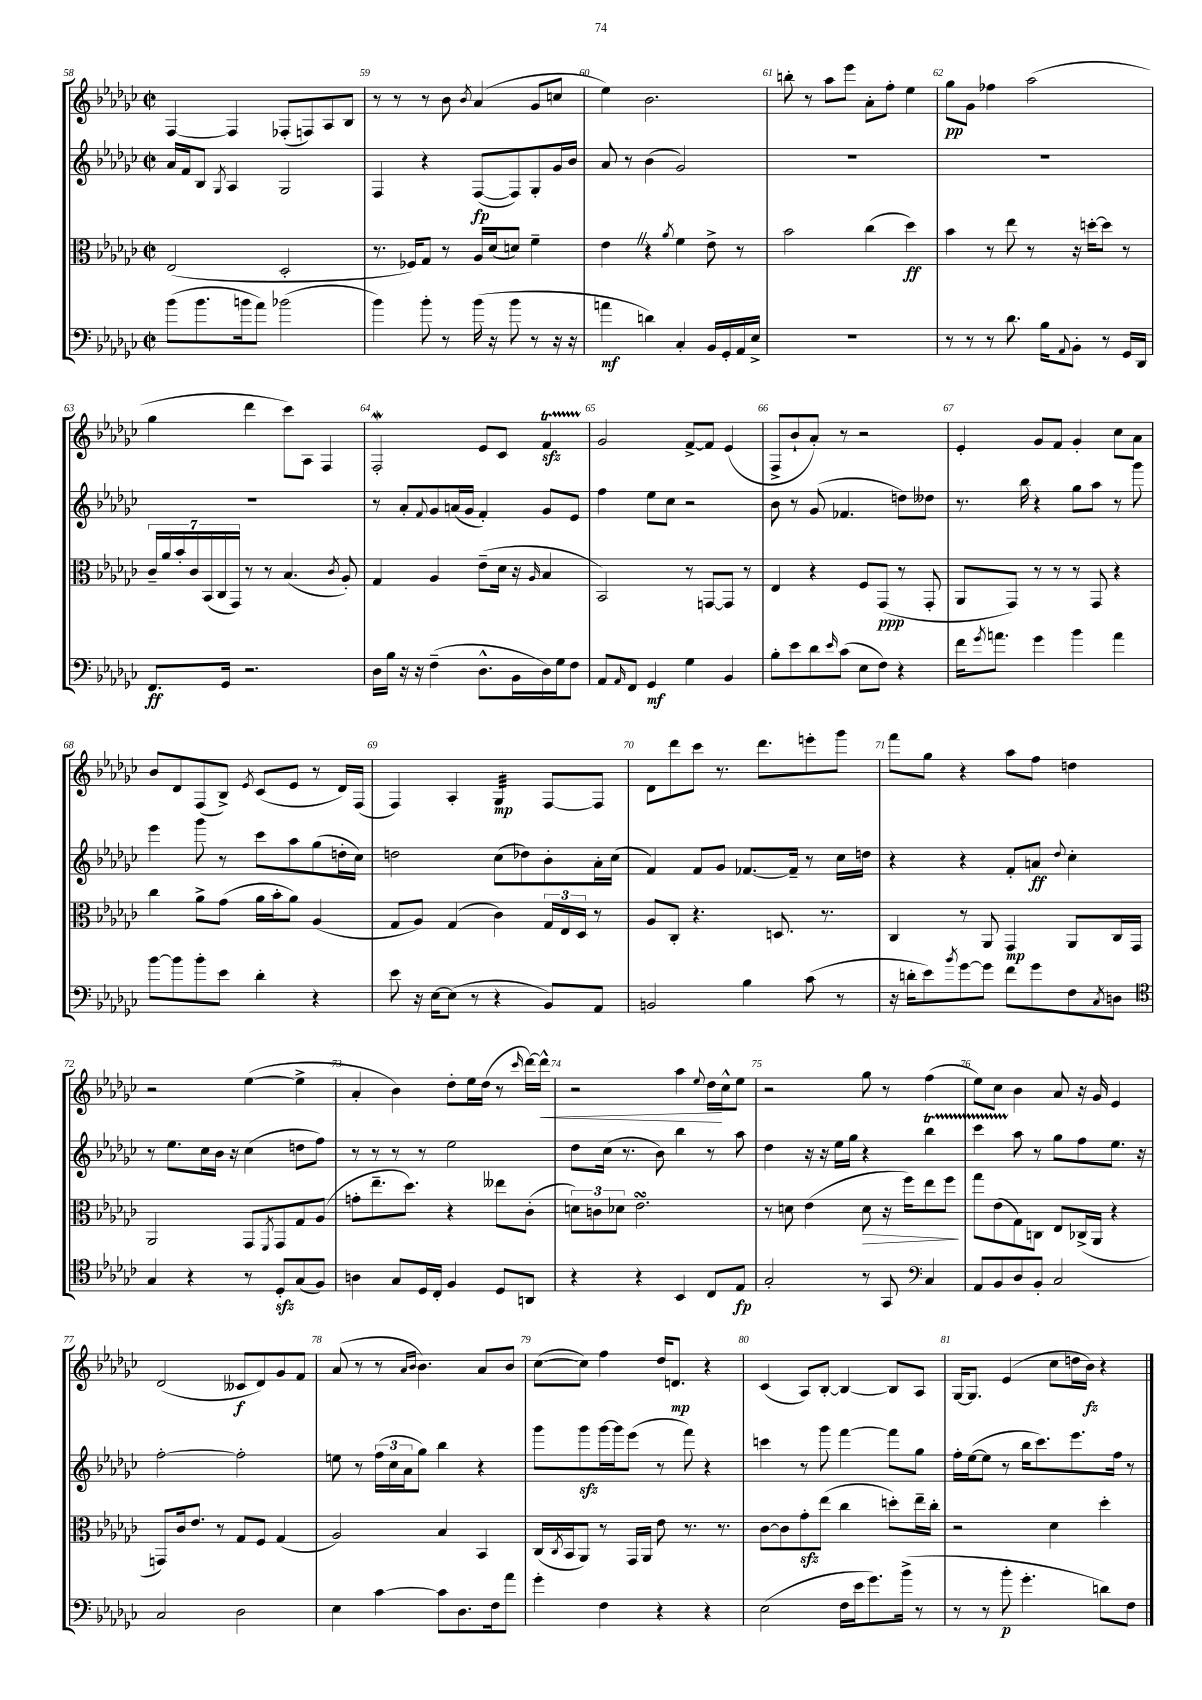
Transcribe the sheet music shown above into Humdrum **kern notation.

**kern	**kern	**kern	**kern
*staff4	*staff3	*staff2	*staff1
*clefF4	*clefC3	*clefG2	*clefG2
*k[b-e-a-d-g-c-]	*k[b-e-a-d-g-c-]	*k[b-e-a-d-g-c-]	*k[b-e-a-d-g-c-]
*M2/2	*M2/2	*M2/2	*M2/2
*met(c|)	*met(c|)	*met(c|)	*met(c|)
(8b-	(2E-	16a-	[4F
.	.	16f	.
8.b-	.	8B-	.
.	.	8qG-	.
.	.	4A-	4F]
16b	.	.	.
8a-)	.	.	.
(2b-	2D-'	2G-	(8F-'
.	.	.	8F)
.	.	.	8A-
.	.	.	8B-
=	=	=	=
4b-)	8.r	4F	8r
.	.	.	8r
.	16F-)	.	.
8b-'	8G-	4r	8r
8r	8r	.	8b-
.	.	.	8qb-
(16b-	16A-	([8F	(4a-
16r	(16d-	.	.
8b-	8d)	8F])	.
8r	4f~	8G-'	8g-
16r	.	16g-	8cc
16r	.	16b-	.
=	=	=	=
4a	4e-	8a-	4ee-)
.	.	8r	.
4d)	4r	(4b-	2.b-
.	8qa-	.	.
4C-'	4f	2g-)	.
16BB-	8e-^	.	.
16GG-'	.	.	.
16AA-	8r	.	.
16E-^	.	.	.
=	=	=	=
1r	2b-	1r	8bb'
.	.	.	8r
.	.	.	8aa-
.	.	.	8eee-
.	(4cc-	.	8a-'
.	.	.	8ff'
.	4dd-)	.	4ee-
=	=	=	=
8r	4b-	1r	8gg-
8r	.	.	8g-
8r	8r	.	4ff-
8.d-	8ee-	.	.
.	8r	.	(2aa-
16B-	.	.	.
8qqAA-	.	.	.
8BB-'	16r	.	.
.	[16dd'	.	.
8r	8dd]	.	.
16GG-	8r	.	.
16DD-	.	.	.
=	=	=	=
8.FF	28c-~	1r	4gg-
.	28a-	.	.
.	28b-'	.	.
.	28c-	.	.
.	(28BB-	.	.
.	28C-	.	.
16GG-	.	.	.
.	28GG-)	.	.
2.r	8r	.	4ddd-
.	8r	.	.
.	(4.B-	.	8ccc-)
.	.	.	8A-
.	.	.	4F
.	8qc-	.	.
.	8A-')	.	.
=	=	=	=
16D-	4G-	8r	2F'
16B-	.	.	.
16r	.	8a-'	.
16r	.	.	.
.	.	8qqf	.
(4F~	4A-	8g-	.
.	.	(16a	.
.	.	16g-	.
8.D-^^	(8e-~	4f')	8e-
.	16d-	.	8c-
16BB-	16r	.	.
.	16qqA-	.	.
16D-)	4B-	8g-	4f
16G-	.	.	.
8F	.	8e-	.
=	=	=	=
8AA-	2BB-)	4ff	2g-
16qqAA-	.	.	.
8FF	.	.	.
4GG-	.	8ee-	.
.	.	8cc-	.
4G-	8r	2r	[8f^
.	[8GG	.	8f]
4BB-	8GG]	.	(4e-
.	8r	.	.
=	=	=	=
8B-'	4E-	8b-	8F^
8e-	.	8r	8b-`
8d-	4r	(8g-	8a-')
16qqe-	.	.	.
(8c-	.	4.f-	8r
8E-	8F	.	2r
8F)	(8GG-	.	.
4r	8r	8dd)	.
.	8GG-'	8dd--	.
=	=	=	=
16f	8AA-	8.r	4e-'
8qg-	.	.	.
8.a	.	.	.
.	8GG-)	.	.
.	.	16bb-	.
4g-	8r	4r	8g-
.	8r	.	8f
4b-	8r	8gg-	4g-'
.	8GG-	8aa-	.
4a	4r	8r	8cc-
.	.	8ggg-	8a-
=	=	=	=
[8b-	4cc-	4eee-	8b-
8b-]	.	.	8d-
8b-'	8a-^	8ggg-	(8F
8e-	(8g-	8r	8B-^)
.	.	.	8qe-
4d-'	16a-	8ccc-	(8c-
.	16b-'	.	.
.	8a-)	8aa-	8e-
4r	(4A-	(8gg-	8r
.	.	16dd'	16d-)
.	.	16cc-)	(16F
=	=	=	=
8e-	8G-	2dd	4F)
16r	8A-)	.	.
[16E-	.	.	.
(8E-]	(4G-	.	4A-'
8r	.	.	.
4r	4c-)	(8cc-	4G-
.	.	8dd-)	.
8BB-)	24G-	8b-'	[8F
.	24E-	.	.
.	24D-	.	.
8AA-	8r	16a-'	8F]
.	.	(16cc-	.
=	=	=	=
2BB	8A-	4f)	8d-
.	8C-'	.	8ddd-
.	4.r	8f	8ccc-
.	.	8g-	8.r
4B-	.	[8.f-	.
.	.	.	8.ddd-
.	8.D	.	.
.	.	16f-~]	.
(8c-	.	8r	8eee'
.	8.r	.	.
8r	.	16cc-	8ggg-
.	.	16dd	.
=	=	=	=
16r	4C-	4r	8fff
16d'	.	.	.
8e-)	.	.	8gg-
8qb-	.	.	.
[8g-	8r	4r	4r
8g-]	8AA-	.	.
8f	4GG-	8f'	8aa-
8g-	.	8a	8ff
.	.	8qqdd-	.
8F	8AA-	4cc-'	4dd
8qC-	.	.	.
8D	16C-	.	.
.	16GG-	.	.
=	=	=	=
*clefC4	*	*	*
4G-	2AA-	8r	2r
.	.	8.ee-	.
4r	.	.	.
.	.	16cc-	.
.	.	16b-	.
.	.	16r	.
8r	8GG-	(4cc-	([4ee-
.	8qFF	.	.
8D-'	8GG-	.	.
(8G-	8G-	8dd	4ee-^]
8F)	(8A-	8ff)	.
=	=	=	=
4A	8g'	8r	4a-'
.	8.ee-~	8r	.
8G-	.	8r	4b-)
.	8.dd-)	.	.
16D-	.	8r	.
16C-'	.	.	.
4F	4r	2ee-	8dd-'
.	.	.	16ee-
.	.	.	(16dd-
8D-	8ee--	.	8r
.	.	.	16qqccc-
8AA	(8c-'	.	[16ddd-)
.	.	.	16ddd-^^]
=	=	=	=
4r	12d)	8dd-	2r
.	12c	.	.
.	.	(16cc-	.
.	12d-	.	.
.	.	8.r	.
4r	2.e-	.	.
.	.	8b-)	.
4BB-	.	4bb-	4aa-
.	.	.	8qqee-
8C-	.	8r	16dd-
.	.	.	16cc-^^
8E-	.	8aa-	8ee-
=	=	=	=
2G-'	8r	4dd-	2r
.	8d	.	.
.	(4e-	16r	.
.	.	16r	.
.	.	16ee-	.
.	.	16gg-	.
8r	8d	4r	8gg-
8GG-	16r	.	8r
.	16ff)	.	.
*clefF4	*	*	*
4C-	8ee-	4bb-	(4ff
.	8ff	.	.
=	=	=	=
8AA-	8gg-	4ccc-	8ee-)
8BB-	(8e-	.	8cc-
8D-	8G-)	8aa-	4b-
8BB-'	8C	8r	.
2C-	8E-	8gg-	8a-
.	(16C-^	8ff	16r
.	16AA-	.	16g-
.	4r	8.ee-	4e-
.	.	16r	.
=	=	=	=
2C-	8GG)	[2ff'	(2d-
.	16c-	.	.
.	8.e-	.	.
.	8r	.	.
2D-	8G-	2ff']	8c--
.	8F	.	8d-)
.	(4G-	.	8g-
.	.	.	8f
=	=	=	=
4E-	2A-)	8ee	(8a-
.	.	8r	8r
[4c-	.	(24ff	8r
.	.	24cc-	.
.	.	24a-	.
.	.	.	16qqa-
.	.	.	16qqb-
.	.	8gg-)	4.b-)
8c-]	4B-	4bb-	.
8.D-	.	.	.
.	4BB-	4r	8a-
16F	.	.	.
8a-	.	.	8b-
=	=	=	=
4g-'	(16C-	8ggg-	([8cc-
.	8qC-	.	.
.	16BB-	.	.
.	8AA-)	8ggg-	8cc-])
4F	8r	[16ggg-	4ff
.	.	16ggg-]	.
.	16GG-	(8eee-	.
.	16AA-	.	.
4r	8e-	8r	16dd-
.	.	.	8.d
.	8.r	8fff)	.
4r	.	4r	4r
.	8.r	.	.
=	=	=	=
(2E-	[8c-	4ccc	(4c-
.	8c-]	.	.
.	8g-'	8r	8A-)
.	(8ee-	8ggg-	[8B-'
16F	4cc-	[4fff	4B-_
16e-	.	.	.
8.g-)	.	.	.
.	8dd')	8fff]	8B-]
(16b-^	.	.	.
8r	16ee-~	8gg-	8A-
.	16cc-'	.	.
=	=	=	=
8r	2r	16ff'	[16G-
.	.	([16ee-	8.G-]
8r	.	8ee-]	.
8b-'	.	8r	(4e-
4.g-'	.	16bb-	.
.	.	8.ccc-)	.
.	4d-	.	8cc-
.	.	8.eee-	16dd
.	.	.	16b-)
8d)	4dd-'	.	4r
.	.	16ff	.
8F	.	8r	.
==	==	==	==
*-	*-	*-	*-
